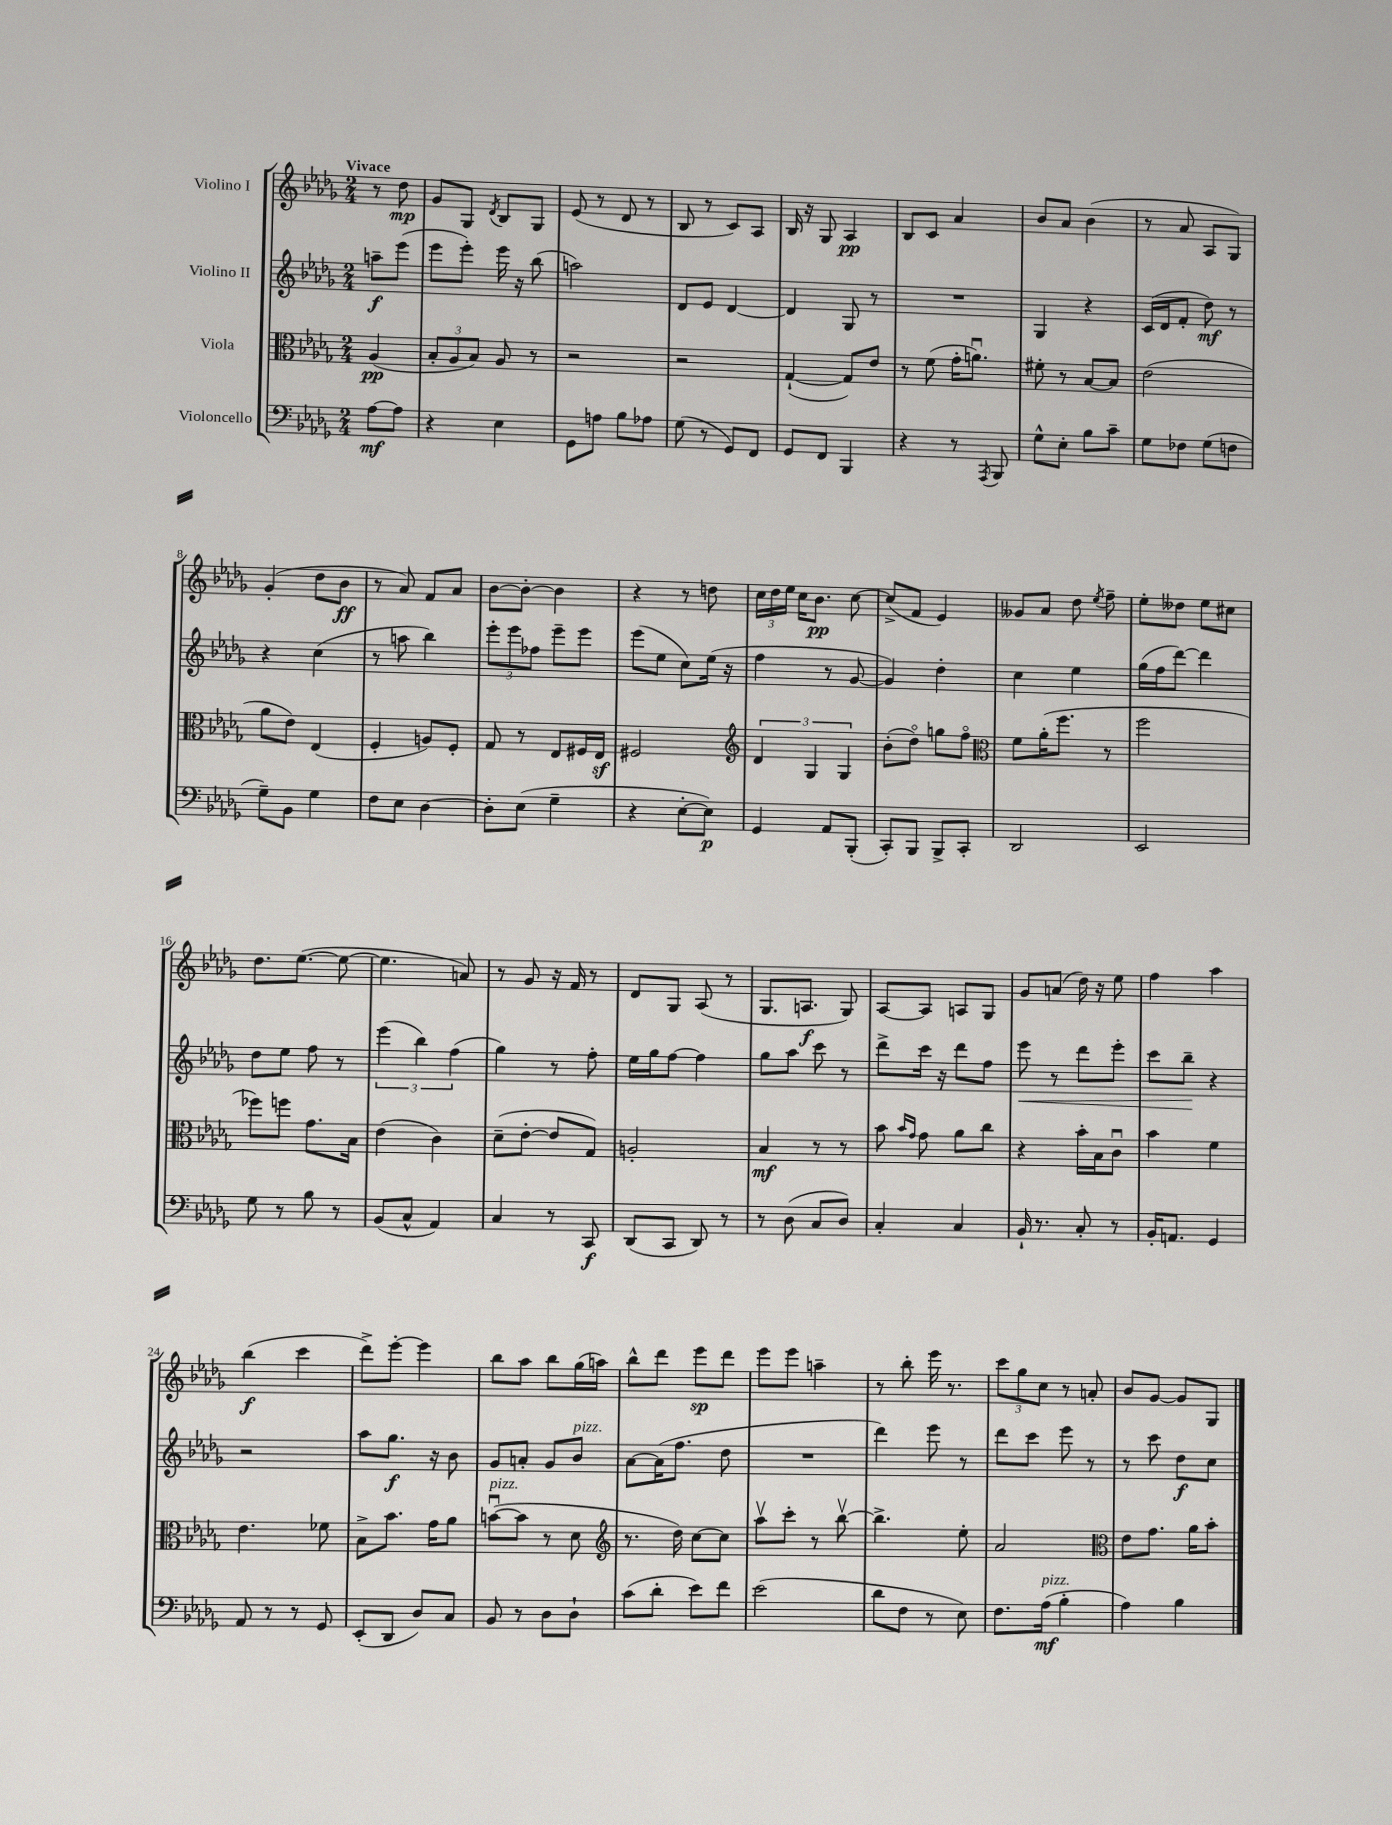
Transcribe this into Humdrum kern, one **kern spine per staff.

**kern	**dynam	**kern	**dynam	**kern	**dynam	**kern	**dynam
*part4	*part4	*part3	*part3	*part2	*part2	*part1	*part1
*staff4	*staff4	*staff3	*staff3	*staff2	*staff2	*staff1	*staff1
*I"Violoncello	*	*I"Viola	*	*I"Violino II	*	*I"Violino I	*
*clefF4	*	*clefC3	*	*clefG2	*	*clefG2	*
*k[b-e-a-d-g-]	*	*k[b-e-a-d-g-]	*	*k[b-e-a-d-g-]	*	*k[b-e-a-d-g-]	*
*M2/4	*	*M2/4	*	*M2/4	*	*M2/4	*
=	=	=	=	=	=	=	=
!	!	!	!	!	!	!LO:TX:a:B:t=Vivace	!
[8A-\L	mf	(4A-/	pp	8aan~\L	f	8r	.
8A-\J]	.	.	.	(8eee-\J	.	8dd-\	mp
=1	=1	=1	=1	=1	=1	=1	=1
4r	.	12B-'/L	.	8eee-\L	.	8g-/L	.
.	.	12A-/	.	.	.	.	.
.	.	.	.	8eee-'\J)	.	8G-/J	.
.	.	12B-/J)	.	.	.	.	.
.	.	.	.	.	.	8qd-/	.
4E-\	.	8A-/	.	16eee-\	.	8B-/L	.
.	.	.	.	16r	.	.	.
.	.	8r	.	(8bb-\	.	8G-/J	.
=2	=2	=2	=2	=2	=2	=2	=2
8GG-\L	.	2r	.	2aan\)	.	(8e-/	.
8An\J	.	.	.	.	.	8r	.
8B-\L	.	.	.	.	.	8d-/	.
8A-X\J	.	.	.	.	.	8r	.
=3	=3	=3	=3	=3	=3	=3	=3
(8G-\	.	2r	.	8d-/L	.	8B-/	.
8r	.	.	.	8e-/J	.	8r	.
8GG-/L)	.	.	.	[4d-/	.	8c/L)	.
8FF/J	.	.	.	.	.	8A-/J	.
=4	=4	=4	=4	=4	=4	=4	=4
8GG-/L	.	([4G-`/	.	4d-/]	.	16B-/	.
.	.	.	.	.	.	16r	.
8FF/J	.	.	.	.	.	8G-/	.
4BBB-/	.	8G-/L])	.	8G-/	.	4A-/	pp
.	.	8e-/J	.	8r	.	.	.
=5	=5	=5	=5	=5	=5	=5	=5
4r	.	8r	.	2r	.	8B-/L	.
.	.	(8f\	.	.	.	8c/J	.
8r	.	16g-'\KL	.	.	.	4a-/	.
.	.	8.anu\J)	.	.	.	.	.
8qAAA-/	.	.	.	.	.	.	.
8BBB-/	.	.	.	.	.	.	.
=6	=6	=6	=6	=6	=6	=6	=6
8G-^^\L	.	8f#X'\	.	4G-/	.	8b-/L	.
8E-'\J	.	8r	.	.	.	8a-/J	.
8B-\L	.	[8B-/L	.	4r	.	(4b-\	.
8c~\J	.	8B-/J]	.	.	.	.	.
=7	=7	=7	=7	=7	=7	=7	=7
8G-\L	.	(2e-\	.	(16c/LL	.	8r	.
.	.	.	.	16d-/J	.	.	.
8F-X\J	.	.	.	8f'/J	.	8a-/	.
(8G-\L	.	.	.	8dd-\)	mf	8A-/L	.
8Fn\J	.	.	.	8r	.	8G-/J)	.
!!LO:LB:g=z
=8	=8	=8	=8	=8	=8	=8	=8
8G-~\L)	.	8a-\L	.	4r	.	(4g-'/	.
8BB-\J	.	8e-\J)	.	.	.	.	.
4G-\	.	(4E-/	.	(4cc\	.	8dd-\L	.
.	.	.	.	.	.	8b-\J	ff
=9	=9	=9	=9	=9	=9	=9	=9
8F\L	.	4F'/	.	8r	.	8r	.
8E-\J	.	.	.	8aan\	.	8a-/)	.
[4D-\	.	8An/L)	.	4bb-\)	.	8f/L	.
.	.	8F'/J	.	.	.	8a-/J	.
=10	=10	=10	=10	=10	=10	=10	=10
8D-'\L]	.	8G-/	.	12eee-'\L	.	[8b-\L	.
.	.	.	.	12eee-\	.	.	.
(8E-\J	.	8r	.	.	.	8b-'\J_	.
.	.	.	.	12ff-X\J	.	.	.
4G-~\	.	8E-/L	.	8eee-~\L	.	4b-\]	.
.	.	16F#X/L	.	8eee-\J	.	.	.
.	.	16E-z/JJ	.	.	.	.	.
=11	=11	=11	=11	=11	=11	=11	=11
4r	.	2F#X/	.	(8eee-\L	.	4r	.
.	.	.	.	8ee-\J	.	.	.
[8E-'\L	.	.	.	8cc\L)	.	8r	.
8E-\J])	p	.	.	(16ee-\Jk	.	8ddn\	.
.	.	.	.	16r	.	.	.
=12	=12	=12	=12	=12	=12	=12	=12
*	*	*clefG2	*	*	*	*	*
4GG-/	.	6d-/	.	4ff\	.	24cc\LL	.
.	.	.	.	.	.	24dd-\	.
.	.	.	.	.	.	24ee-\JJ	.
.	.	.	.	.	.	16cc\KL	.
.	.	6G-/	.	.	.	.	.
.	.	.	.	.	.	8.b-\J	pp
8AA-/L	.	.	.	8r	.	.	.
.	.	6G-/	.	.	.	.	.
(8BBB-'/J	.	.	.	[8g-/	.	[8cc\	.
=13	=13	=13	=13	=13	=13	=13	=13
8CC'/L)	.	(8b-'\L	.	4g-/])	.	(8cc^/L]	.
8BBB-/J	.	8dd-\J)	.	.	.	8f/J	.
8BBB-^/L	.	8ggn\L	.	4dd-'\	.	4e-/)	.
8CC'/J	.	8ff\J	.	.	.	.	.
=14	=14	=14	=14	=14	=14	=14	=14
*	*	*clefC3	*	*	*	*	*
2DD-/	.	8f\L	.	4cc\	.	8g--X/L	.
.	.	(16a-'\K	.	.	.	8a-/J	.
.	.	8.ff\J	.	.	.	.	.
.	.	.	.	4ee-\	.	8dd-\	.
.	.	.	.	.	.	8qee-/	.
.	.	8r	.	.	.	8ff~\	.
=15	=15	=15	=15	=15	=15	=15	=15
2EE-/	.	2ff\	.	(16gg-\LL	.	8ee-'\L	.
.	.	.	.	16ff\J	.	.	.
.	.	.	.	[8ddd-\J)	.	8dd--X\J	.
.	.	.	.	4ddd-\]	.	8ee-\L	.
.	.	.	.	.	.	8cc#X\J	.
!!LO:LB:g=z
=16	=16	=16	=16	=16	=16	=16	=16
8G-\	.	8ff-X\L)	.	8dd-\L	.	8.dd-\L	.
8r	.	8ffn\J	.	8ee-\J	.	.	.
.	.	.	.	.	.	([8.ee-\J	.
8B-\	.	8.g-\L	.	8ff\	.	.	.
8r	.	.	.	8r	.	8ee-\_	.
.	.	16B-\Jk	.	.	.	.	.
=17	=17	=17	=17	=17	=17	=17	=17
(8BB-/L	.	(4e-\	.	(6eee-\	.	4.ee-\]	.
8C^^/J	.	.	.	.	.	.	.
.	.	.	.	6bb-\)	.	.	.
4AA-/)	.	4c\)	.	.	.	.	.
.	.	.	.	(6ff\	.	.	.
.	.	.	.	.	.	8an/)	.
=18	=18	=18	=18	=18	=18	=18	=18
4C/	.	(8d-~\L	.	4gg-\)	.	8r	.
.	.	[8e-'\J	.	.	.	8g-/	.
8r	.	8e-/L]	.	8r	.	16r	.
.	.	.	.	.	.	16f/	.
8CC/	f	8G-/J)	.	8ff'\	.	8r	.
=19	=19	=19	=19	=19	=19	=19	=19
(8DD-/L	.	2An'/	.	16ee-\LL	.	8d-/L	.
.	.	.	.	16gg-\J	.	.	.
8CC/J	.	.	.	[8ff\J	.	8G-/J	.
8DD-/)	.	.	.	4ff\]	.	(8A-/	.
8r	.	.	.	.	.	8r	.
=20	=20	=20	=20	=20	=20	=20	=20
8r	.	4B-/	mf	8gg-\L	.	8.G-/L	.
(8D-\	.	.	.	8aa-\J	.	.	.
.	.	.	.	.	.	8.An/J	f
8C/L	.	8r	.	8ccc\	.	.	.
8D-/J)	.	8r	.	8r	.	8G-/)	.
=21	=21	=21	=21	=21	=21	=21	=21
4C'/	.	8b-\	.	8ddd-^\L	.	[8A-/L	.
.	.	16qqb-/LL	.	.	.	.	.
.	.	16qqg-/JJ	.	.	.	.	.
.	.	8g-\	.	16ccc\Jk	.	8A-/J]	.
.	.	.	.	16r	.	.	.
4C/	.	8a-\L	.	8ddd-\L	.	8An/L	.
.	.	8cc\J	.	8ff\J	.	8G-/J	.
=22	=22	=22	=22	=22	=22	=22	=22
!	!	!	!	!	!LO:HP:b	!	!
16BB-`/	.	4r	.	8eee-\	<	8g-/L	.
8.r	.	.	.	.	.	.	.
.	.	.	.	8r	.	(8an/J	.
8C'/	.	16b-'\LL	.	8ddd-\L	.	16dd-\)	.
.	.	16B-\J	.	.	.	16r	.
8r	.	8cu\J	.	8eee-'\J	.	8ee-\	.
=23	=23	=23	=23	=23	=23	=23	=23
16BB-'/KL	.	4b-\	.	8ccc\L	.	4ff\	.
8.AAn/J	.	.	.	.	.	.	.
.	.	.	.	8bb-~\J	.	.	.
4GG-/	.	4f\	.	4r	[	4aa-\	.
!!LO:LB:g=z
=24	=24	=24	=24	=24	=24	=24	=24
8AA-/	.	4.e-\	.	2r	.	(4bb-\	f
8r	.	.	.	.	.	.	.
8r	.	.	.	.	.	4ccc\	.
8GG-/	.	8f-X\	.	.	.	.	.
=25	=25	=25	=25	=25	=25	=25	=25
(8EE-'/L	.	8B-^\L	.	8aa-\L	.	8ddd-^\L)	.
8DD-/J	.	8.b-\J	.	8.gg-\J	f	[8eee-'\J	.
8D-/L)	.	.	.	.	.	4eee-\]	.
.	.	16g-\KL	.	16r	.	.	.
8C/J	.	8a-\J	.	8b-\	.	.	.
=26	=26	=26	=26	=26	=26	=26	=26
!	!	!LO:TX:a:i:t=pizz.	!	!	!	!	!
8BB-/	.	([8bnu\L	.	8g-/L	.	8bb-\L	.
8r	.	8b\J]	.	8an'/J	.	8aa-\J	.
8D-\L	.	8r	.	8g-/L	.	8bb-\L	.
!	!	!	!	!LO:TX:a:i:t=pizz.	!	!	!
8D-`\J	.	8d-\	.	8b-/J	.	(16gg-\L	.
.	.	.	.	.	.	16aan\JJ)	.
=27	=27	=27	=27	=27	=27	=27	=27
*	*	*clefG2	*	*	*	*	*
(8c\L	.	8.r	.	[8a-\L	.	8bb-^^\L	.
8d-'\J	.	.	.	(16a-\K]	.	8ddd-\J	.
.	.	16dd-\)	.	8.ff\J	.	.	.
8e-\L)	.	[8cc\L	.	.	.	8eee-\L	sp
8f\J	.	8cc\J]	.	8dd-\	.	8ddd-\J	.
=28	=28	=28	=28	=28	=28	=28	=28
(2e-\	.	8aa-v\L	.	2r	.	8eee-\L	.
.	.	8ccc'\J	.	.	.	8eee-\J	.
.	.	8r	.	.	.	4aan~\	.
.	.	[8bb-v\	.	.	.	.	.
=29	=29	=29	=29	=29	=29	=29	=29
8d-\L	.	4.bb-^\]	.	4ddd-\)	.	8r	.
8F\J	.	.	.	.	.	8bb-'\	.
8r	.	.	.	8eee-\	.	16eee-\	.
.	.	.	.	.	.	8.r	.
8E-\)	.	8ee-'\	.	8r	.	.	.
=30	=30	=30	=30	=30	=30	=30	=30
8.F\L	.	2a-/	.	8ddd-\L	.	12ccc\L	.
.	.	.	.	.	.	12gg-\	.
.	.	.	.	8ccc\J	.	.	.
.	.	.	.	.	.	12cc\J	.
!LO:TX:a:i:t=pizz.	!	!	!	!	!	!	!
(16A-\Jk	mf	.	.	.	.	.	.
4B-'\	.	.	.	8eee-\	.	8r	.
.	.	.	.	8r	.	8an'/	.
=31	=31	=31	=31	=31	=31	=31	=31
*	*	*clefC3	*	*	*	*	*
4A-\)	.	8e-\L	.	8r	.	8b-/L	.
.	.	8.g-\J	.	8ccc\	.	[8g-/J	.
4B-\	.	.	.	8dd-\L	f	8g-/L]	.
.	.	16a-\KL	.	.	.	.	.
.	.	8b-'\J	.	8cc\J	.	8G-/J	.
==	==	==	==	==	==	==	==
*-	*-	*-	*-	*-	*-	*-	*-
